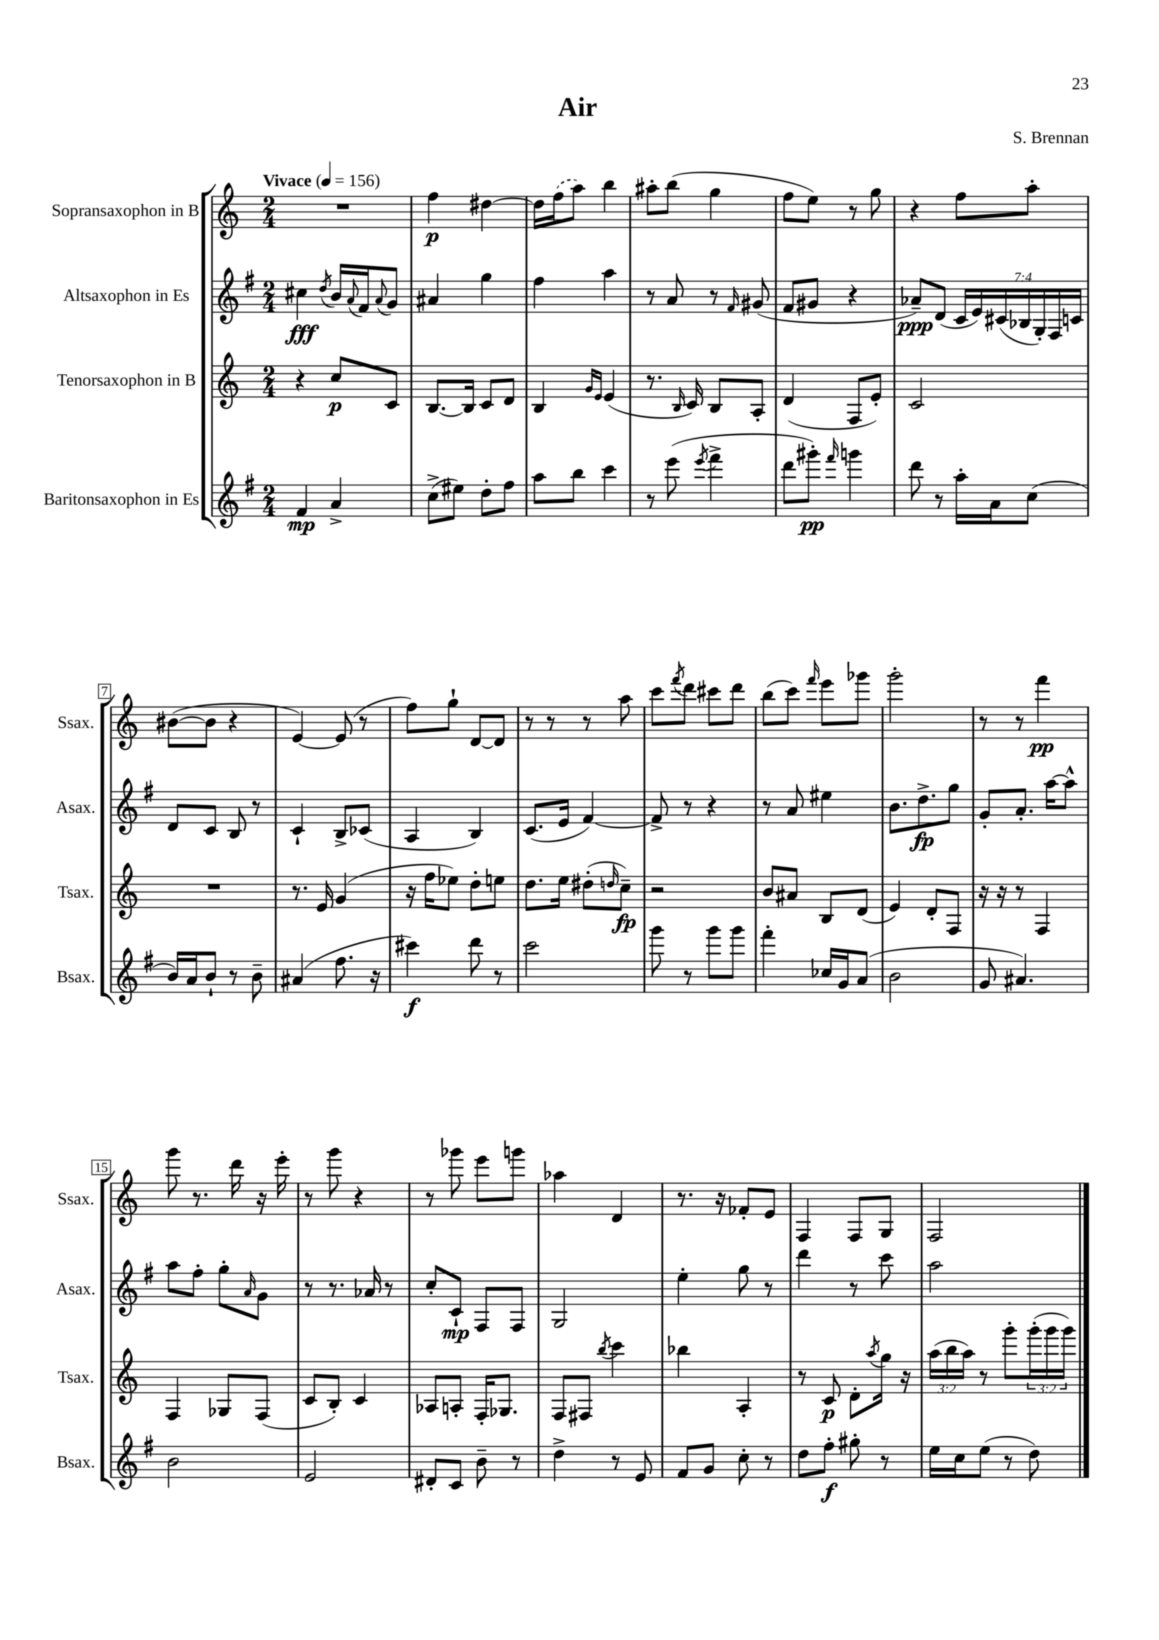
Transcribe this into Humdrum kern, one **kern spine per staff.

**kern	**dynam	**kern	**dynam	**kern	**dynam	**kern	**dynam
*part4	*part4	*part3	*part3	*part2	*part2	*part1	*part1
*staff4	*staff4	*staff3	*staff3	*staff2	*staff2	*staff1	*staff1
*I"Baritonsaxophon in Es	*	*I"Tenorsaxophon in B	*	*I"Altsaxophon in Es	*	*I"Sopransaxophon in B	*
*I'Bsax.	*	*I'Tsax.	*	*I'Asax.	*	*I'Ssax.	*
*clefG2	*	*clefG2	*	*clefG2	*	*clefG2	*
*k[f#]	*	*k[]	*	*k[f#]	*	*k[]	*
*M2/4	*	*M2/4	*	*M2/4	*	*M2/4	*
*MM156	*	*MM156	*	*MM156	*	*MM156	*
=1	=1	=1	=1	=1	=1	=1	=1
!	!	!	!	!	!	!LO:TX:a:B:t=Vivace	!
4f#/	mp	4r	.	4cc#X\	fff	2r	.
.	.	.	.	8qdd/	.	.	.
4a^/	.	8cc/L	p	16b/LL	.	.	.
.	.	.	.	8qqa/	.	.	.
.	.	.	.	16f#/J	.	.	.
.	.	.	.	8qqa/	.	.	.
.	.	8c/J	.	8g/J	.	.	.
=2	=2	=2	=2	=2	=2	=2	=2
(8cc^\L	.	[8.B/L	.	4a#X/	.	4ff\	p
8ee#X\J)	.	.	.	.	.	.	.
.	.	16B/Jk]	.	.	.	.	.
8dd'\L	.	8c/L	.	4gg\	.	[4dd#X\	.
8ff#\J	.	8d/J	.	.	.	.	.
=3	=3	=3	=3	=3	=3	=3	=3
8aa\L	.	4B/	.	4ff#\	.	16dd#\LL]	.
.	.	.	.	.	.	(16ff\J	.
8bb\J	.	.	.	.	.	8aa\J)	.
.	.	16qqg/LL	.	.	.	.	.
.	.	16qqe/JJ	.	.	.	.	.
4ccc\	.	(4e/	.	4aa\	.	4bb\	.
=4	=4	=4	=4	=4	=4	=4	=4
8r	.	8.r	.	8r	.	8aa#X'\L	.
(8eee\	.	.	.	8a/	.	(8bb\J	.
.	.	16qqB/	.	.	.	.	.
.	.	16c/)	.	.	.	.	.
8qeee/	.	.	.	.	.	.	.
4fff#^\	.	8B/L	.	8r	.	4gg\	.
.	.	.	.	16qqf#/	.	.	.
.	.	8A'/J	.	(8g#X/	.	.	.
=5	=5	=5	=5	=5	=5	=5	=5
8ddd\L	.	(4d/	.	8f#/L	.	8ff\L	.
8ggg#X'\J)	pp	.	.	8g#X/J	.	8ee\J)	.
16qqfff#/	.	.	.	.	.	.	.
4gggn\	.	8F/L	.	4r	.	8r	.
.	.	8e'/J)	.	.	.	8gg\	.
=6	=6	=6	=6	=6	=6	=6	=6
8ddd\	.	2c/	.	8a-X~/L)	ppp	4r	.
8r	.	.	.	(8d/J	.	.	.
16aa'\LL	.	.	.	28c/LL	.	8ff\L	.
.	.	.	.	28e/)	.	.	.
16a\J	.	.	.	.	.	.	.
.	.	.	.	(28c#X/	.	.	.
.	.	.	.	28B-X/	.	.	.
(8cc\J	.	.	.	.	.	8aa'\J	.
.	.	.	.	28G'/)	.	.	.
.	.	.	.	28F#/	.	.	.
.	.	.	.	28cn/JJ	.	.	.
!!LO:LB:g=z
=7	=7	=7	=7	=7	=7	=7	=7
16b/LL)	.	2r	.	8d/L	.	([8b#X\L	.
16a/J	.	.	.	.	.	.	.
8b`/J	.	.	.	8c/J	.	8b#\J]	.
8r	.	.	.	8B/	.	4r	.
8b~\	.	.	.	8r	.	.	.
=8	=8	=8	=8	=8	=8	=8	=8
(4a#X/	.	8.r	.	4c`/	.	[4e/)	.
.	.	16e/	.	.	.	.	.
8.ff#\	.	(4g/	.	8B^/L	.	(8e/]	.
.	.	.	.	(8c-X/J	.	8r	.
16r	.	.	.	.	.	.	.
=9	=9	=9	=9	=9	=9	=9	=9
4ccc#X\)	f	16r	.	4A/	.	8ff\L)	.
.	.	16ff\KL	.	.	.	.	.
.	.	8ee-X\J)	.	.	.	8gg`\J	.
8ddd\	.	8dd'\L	.	4B/)	.	[8d/L	.
8r	.	8een\J	.	.	.	8d/J]	.
=10	=10	=10	=10	=10	=10	=10	=10
2ccc\	.	8.dd\L	.	(8.c/L	.	8r	.
.	.	.	.	.	.	8r	.
.	.	16ee\Jk	.	16e/Jk	.	.	.
.	.	(8dd#X'\L	.	[4f#/)	.	8r	.
.	.	16qqddn/	.	.	.	.	.
.	.	8cc~\J)	fp	.	.	8aa\	.
=11	=11	=11	=11	=11	=11	=11	=11
8ggg\	.	2r	.	8f#^/]	.	8ccc\L	.
.	.	.	.	.	.	8qfff/	.
8r	.	.	.	8r	.	8ddd\J	.
8ggg\L	.	.	.	4r	.	8ccc#X\L	.
8ggg\J	.	.	.	.	.	8ddd\J	.
=12	=12	=12	=12	=12	=12	=12	=12
4fff#'\	.	8b/L	.	8r	.	(8bb\L	.
.	.	8a#X/J	.	8a/	.	8ccc\J)	.
.	.	.	.	.	.	16qqfff/	.
16cc-X/LL	.	8B/L	.	4ee#X\	.	8eee\L	.
16g/J	.	.	.	.	.	.	.
(8a/J	.	(8d/J	.	.	.	8ggg-X\J	.
=13	=13	=13	=13	=13	=13	=13	=13
2b\	.	4e/)	.	8.b\L	.	2ggg'\	.
.	.	.	.	8.dd^\	fp	.	.
.	.	8d'/L	.	.	.	.	.
.	.	8F/J	.	8gg\J	.	.	.
=14	=14	=14	=14	=14	=14	=14	=14
8g/	.	16r	.	8g'/L	.	8r	.
.	.	16r	.	.	.	.	.
4.a#X/)	.	8r	.	8.a'/J	.	8r	.
.	.	4F/	.	.	.	4fff\	pp
.	.	.	.	[16aa\KL	.	.	.
.	.	.	.	8aa^^\J]	.	.	.
!!LO:LB:g=z
=15	=15	=15	=15	=15	=15	=15	=15
2b\	.	4F/	.	8aa\L	.	8ggg\	.
.	.	.	.	8ff#'\J	.	8.r	.
.	.	8G-X/L	.	8gg'\L	.	.	.
.	.	.	.	.	.	16ddd\	.
.	.	.	.	16qqa/	.	.	.
.	.	(8F/J	.	8g\J	.	16r	.
.	.	.	.	.	.	16eee'\	.
=16	=16	=16	=16	=16	=16	=16	=16
2e/	.	8c/L	.	8r	.	8r	.
.	.	8B'/J)	.	8.r	.	8ggg\	.
.	.	4c/	.	.	.	4r	.
.	.	.	.	16a-X/	.	.	.
.	.	.	.	8r	.	.	.
=17	=17	=17	=17	=17	=17	=17	=17
8d#X'/L	.	8A-X/L	.	8cc'/L	.	8r	.
8c/J	.	8An'/J	.	8c`/J	mp	8ggg-X\	.
8b~\	.	16F'/KL	.	8F#/L	.	8eee\L	.
.	.	8.G-X/J	.	.	.	.	.
8r	.	.	.	8F#/J	.	8gggn\J	.
=18	=18	=18	=18	=18	=18	=18	=18
4dd^\	.	8F/L	.	2G/	.	4aa-X\	.
.	.	8F#X/J	.	.	.	.	.
.	.	8qbb/	.	.	.	.	.
8r	.	4ccc\	.	.	.	4d/	.
8e/	.	.	.	.	.	.	.
=19	=19	=19	=19	=19	=19	=19	=19
8f#/L	.	4bb-X\	.	4ee'\	.	8.r	.
8g/J	.	.	.	.	.	.	.
.	.	.	.	.	.	16r	.
8cc'\	.	4A'/	.	8gg\	.	8f-X'/L	.
8r	.	.	.	8r	.	8e/J	.
=20	=20	=20	=20	=20	=20	=20	=20
8dd\L	.	8r	.	4ddd\	.	4F/	.
8ff#'\J	f	8c/	p	.	.	.	.
8gg#X'\	.	8d'\L	.	8r	.	8F/L	.
.	.	8qaa/	.	.	.	.	.
8r	.	16gg\Jk	.	8ccc\	.	8G/J	.
.	.	16r	.	.	.	.	.
=21	=21	=21	=21	=21	=21	=21	=21
16ee\LL	.	(24aa\LL	.	2aa\	.	2F/	.
.	.	24bb\	.	.	.	.	.
16cc\J	.	.	.	.	.	.	.
.	.	24aa\JJ)	.	.	.	.	.
(8ee\J	.	8r	.	.	.	.	.
8r	.	8ggg'\L	.	.	.	.	.
8dd\)	.	(24ggg'\L	.	.	.	.	.
.	.	24ggg\	.	.	.	.	.
.	.	24ggg\JJ)	.	.	.	.	.
==	==	==	==	==	==	==	==
*-	*-	*-	*-	*-	*-	*-	*-
